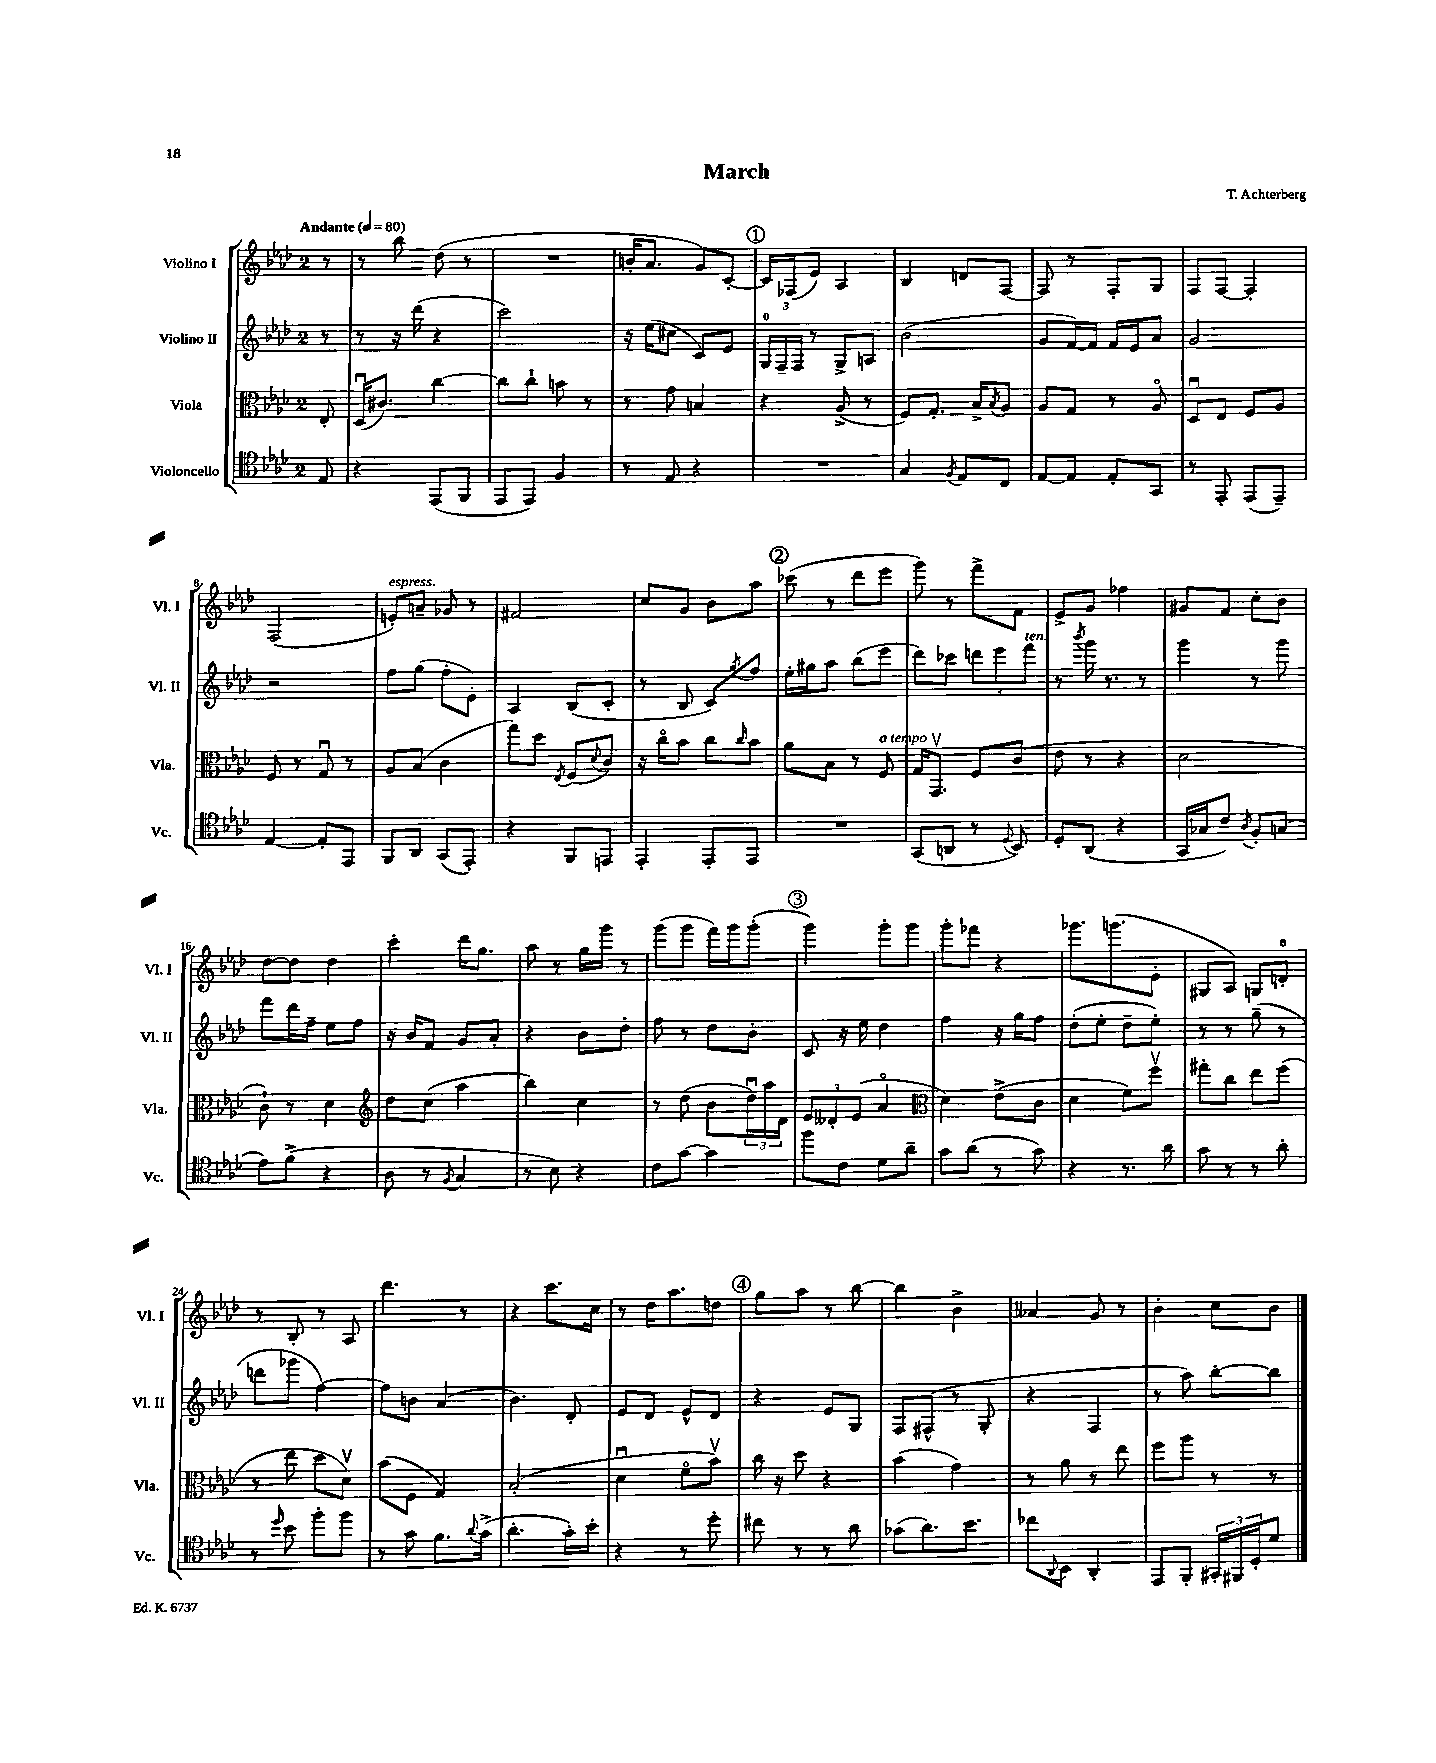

**kern	**kern	**kern	**kern
*part4	*part3	*part2	*part1
*staff4	*staff3	*staff2	*staff1
*I"Violoncello	*I"Viola	*I"Violino II	*I"Violino I
*I'Vc.	*I'Vla.	*I'Vl. II	*I'Vl. I
*clefC4	*clefC3	*clefG2	*clefG2
*k[b-e-a-d-]	*k[b-e-a-d-]	*k[b-e-a-d-]	*k[b-e-a-d-]
*M2/4	*M2/4	*M2/4	*M2/4
*MM80	*MM80	*MM80	*MM80
=	=	=	=
!	!	!	!LO:TX:a:B:t=Andante
8E-/	8E-'/	8r	8r
=1	=1	=1	=1
4r	(16D-u/KL	8r	8r
.	8.c#X/J)	.	.
.	.	16r	8bb-\
.	.	(16ddd-\	.
(8EE-/L	[4cc\	4r	(8dd-\
8FF/J	.	.	8r
=2	=2	=2	=2
8EE-/L	8cc\L]	2ccc\)	2r
8EE-/J)	8cc`\J	.	.
4F/	8bn\	.	.
.	8r	.	.
=3	=3	=3	=3
8r	8r	16r	16bn'/KL
.	.	(16ee-\KL	8.a-/J
8E-/	8g\	8cc#X\J	.
4r	4Bn/	8c/L)	8g/L)
.	.	8e-/J	[8c'/J
!!LO:REH:place=s1:t=1
=4	=4	=4	=4
2r	4r	24G/LL	16c/LL]
.	.	24F~/	.
.	.	.	(16F-X/J
.	.	24F/JJ	.
.	.	8r	8e-/J)
.	(8A-^/	8G^/L	4A-/
.	8r	8An/J	.
=5	=5	=5	=5
4G/	8F/L)	(2b-\	4B-/
.	8.G'/J	.	.
8qF/	.	.	.
8E-/L	.	.	8dn/L
.	16B-^/KL	.	.
.	8qB-/	.	.
8C/J	8A-/J	.	[8F/J
=6	=6	=6	=6
[8E-/L	8A-/L	8g/L	8F/]
8E-/J]	8G/J	[16f/L)	8r
.	.	16f/JJ]	.
8E-'/L	8r	16f/LL	8F'/L
.	.	16e-/J	.
8GG/J	8A-/	8a-/J	8G/J
=7	=7	=7	=7
8r	8D-u/L	2g/	8F/L
8EE-'/	8E-/J	.	[8F/J
(8EE-/L	8F/L	.	4F'/]
8EE-~/J)	8A-/J	.	.
!!LO:LB:g=z
=8	=8	=8	=8
[4E-/	8F/	2r	(2F/
.	8r	.	.
8E-'/L]	8Gu/	.	.
8EE-/J	8r	.	.
=9	=9	=9	=9
!	!	!	!LO:TX:a:i:t=espress.
8FF/L	8A-/L	8ff\L	8en'/L)
8AA-/J	(8B-/J	(8gg\J	8an~/J
(8GG/L	4c\	8ff'\L	8g-X/
8EE-'/J)	.	8e-'\J)	8r
=10	=10	=10	=10
4r	8gg\L)	4A-/	2f#X/
.	8dd-\J	.	.
.	8qE-/	.	.
8FF/L	(8F/L	(8B-/L	.
.	8qqd-/	.	.
8EEn/J	8c/J)	8c'/J	.
=11	=11	=11	=11
4EE-'/	16r	8r	8cc/L
.	16cc\KL	.	.
.	8b-\J	8B-/	8g/J
8EE-'/L	8cc\L	8c/L)	8b-\L
.	16qqcc/	8qgg/	.
8EE-/J	8b-\J	8ff/J	8aa-\J
!!LO:REH:place=s1:t=2
=12	=12	=12	=12
2r	8a-\L	16ee-'\LL	(8ccc-X\
.	.	16gg#X\J	.
.	8B-\J	8aa-\J	8r
.	8r	(8bb-\L	8ddd-\L
!	!LO:TX:a:i:t=a tempo	!	!
.	8F/	8eee-\J	8eee-\J
=13	=13	=13	=13
(8GG/L	16G/KL	8ddd-\L)	8ggg\)
.	8.GGv/J	.	.
8AAn/J	.	8ccc-X\J	8r
8r	8F/L	12dddn\L	8fff^\L
.	.	12eee-\	.
8qqD-/	.	.	.
8BB-/)	(8c/J	.	8f\J
!	!	!LO:TX:a:i:t=ten.	!
.	.	12fff\J	.
=14	=14	=14	=14
8D-'/L	8e-\	8r	8e-^/L
.	.	8qbbb-/	.
(8AA-/J	8r	16ggg\	8g/J
.	.	8.r	.
4r	4r	.	4ff-X\
.	.	8r	.
=15	=15	=15	=15
16GG/LL	2d-\	4ggg\	8g#X/L
16G-X/J	.	.	.
8c/J)	.	.	8f/J
8qA-/	.	.	.
8F'/L	.	8r	8cc'\L
(8Gn/J	.	8ggg\	8b-\J
!!LO:LB:g=z
=16	=16	=16	=16
8e-\L)	8c`\)	8fff\L	[8dd-\L
(8f^\J	8r	16ddd-\L	8dd-\J]
.	.	16ff~\JJ	.
4r	4d-\	8ee-\L	4dd-\
.	.	8ff\J	.
=17	=17	=17	=17
*	*clefG2	*	*
8A-\	8dd-\L	16r	4ccc'\
.	.	16b-/KL	.
8r	(8cc\J	8f/J	.
8qF/	.	.	.
4G/	4aa-\	8g/L	16ddd-\KL
.	.	.	8.gg\J
.	.	8a-'/J	.
=18	=18	=18	=18
8r	4bb-\)	4r	8aa-\
8B-\)	.	.	8r
4r	4cc\	8b-\L	16gg\LL
.	.	.	16ggg\JJ
.	.	8dd-'\J	8r
=19	=19	=19	=19
8c\L	8r	8ff\	(8ggg\L
[8g\J	(8dd-\	8r	8ggg\J
4g\]	8b-\L	8dd-\L	16fff\LL)
.	.	.	16ggg\J
.	24dd-u\L)	8b-'\J	(8ggg'\J
.	24aa-\	.	.
.	24d-\JJ	.	.
!!LO:REH:place=s1:t=3
=20	=20	=20	=20
8ff\L	12e-/L	8c/	4ggg\)
.	12d--X'/	.	.
8c\J	.	16r	.
.	(12e-/J	.	.
.	.	16ee-\	.
8d-\L	4a-/	4dd-\	8ggg'\L
8a-~\J	.	.	8ggg\J
=21	=21	=21	=21
*	*clefC3	*	*
8g\L	4d-\)	4ff\	8ggg'\L
(8a-\J	.	.	8fff-X\J
8r	(8e-^\L	16r	4r
.	.	16gg\KL	.
8g\)	8c\J	8ff\J	.
=22	=22	=22	=22
4r	4d-\	(8dd-'\L	8.ggg-X\L
.	.	8ee-'\J	.
.	.	.	(8.gggn\
8.r	8f\L)	8dd-~\L	.
.	8ffv\J	8ee-'\J)	8e-'\J
16a-\	.	.	.
=23	=23	=23	=23
8g\	8gg#X'\L	8r	8G#X/L
8r	8cc\J	8r	8A-/J)
8r	8ee-\L	(8gg~\	8Gn/L
8a-'\	(8ff\J	8r	8dn'/J
!!LO:LB:g=z
=24	=24	=24	=24
8r	8r	8dddn\L	8r
16qqdd-/	.	.	.
8b-\	8ee-\	8ggg-X\J	8B-'/
8ff'\L	8dd-\L	[4ff\)	8r
8ff\J	8d-v\J)	.	8A-/
=25	=25	=25	=25
8r	(8b-\L	8ff\L]	4.ddd-\
8g\	8F\J	8bn\J	.
8.f\L	4G/)	(4a-/	.
.	.	.	8r
8qqa-/	.	.	.
(16g^\Jk	.	.	.
=26	=26	=26	=26
4.a-'\	(2B-'/	4.b-\)	4r
.	.	.	8.ccc\L
16g'\LL)	.	8d-'/	.
16b-'\JJ	.	.	16cc\Jk
=27	=27	=27	=27
4r	4d-u\	8e-/L	8r
.	.	8d-/J	16dd-\KL
.	.	.	8.aa-\
8r	8f\L	8e-^^/L	.
8dd-'\	8b-v\J)	8d-/J	8ddn\J
!!LO:REH:place=s1:t=4
=28	=28	=28	=28
8cc#X\	16cc\	4r	8gg\L
.	16r	.	.
8r	8dd-\	.	8aa-\J
8r	4r	8e-/L	8r
8a-\	.	8G/J	[8bb-\
=29	=29	=29	=29
(8g-X\L	(4b-\	8F/L	4bb-\]
8.a-\)	.	(8F#X^^/J	.
.	4g\)	8r	4b-^\
8.b-\J	.	.	.
.	.	8G'/	.
=30	=30	=30	=30
8cc-X\L	8r	4r	4a--X/
8qqAA-/	.	.	.
8BB-\J	8a-\	.	.
4AA-'/	8r	4F/	8g/
.	8ee-\	.	8r
=31	=31	=31	=31
8EE-/L	8ff\L	8r	4b-'\
8FF'/J	8aa-\J	8aa-\)	.
24GG#X'/LL	8r	[8bb-'\L	8cc\L
24FF#X/	.	.	.
24D-'/J	.	.	.
8d-/J	8r	8bb-\J]	8b-\J
==	==	==	==
*-	*-	*-	*-
